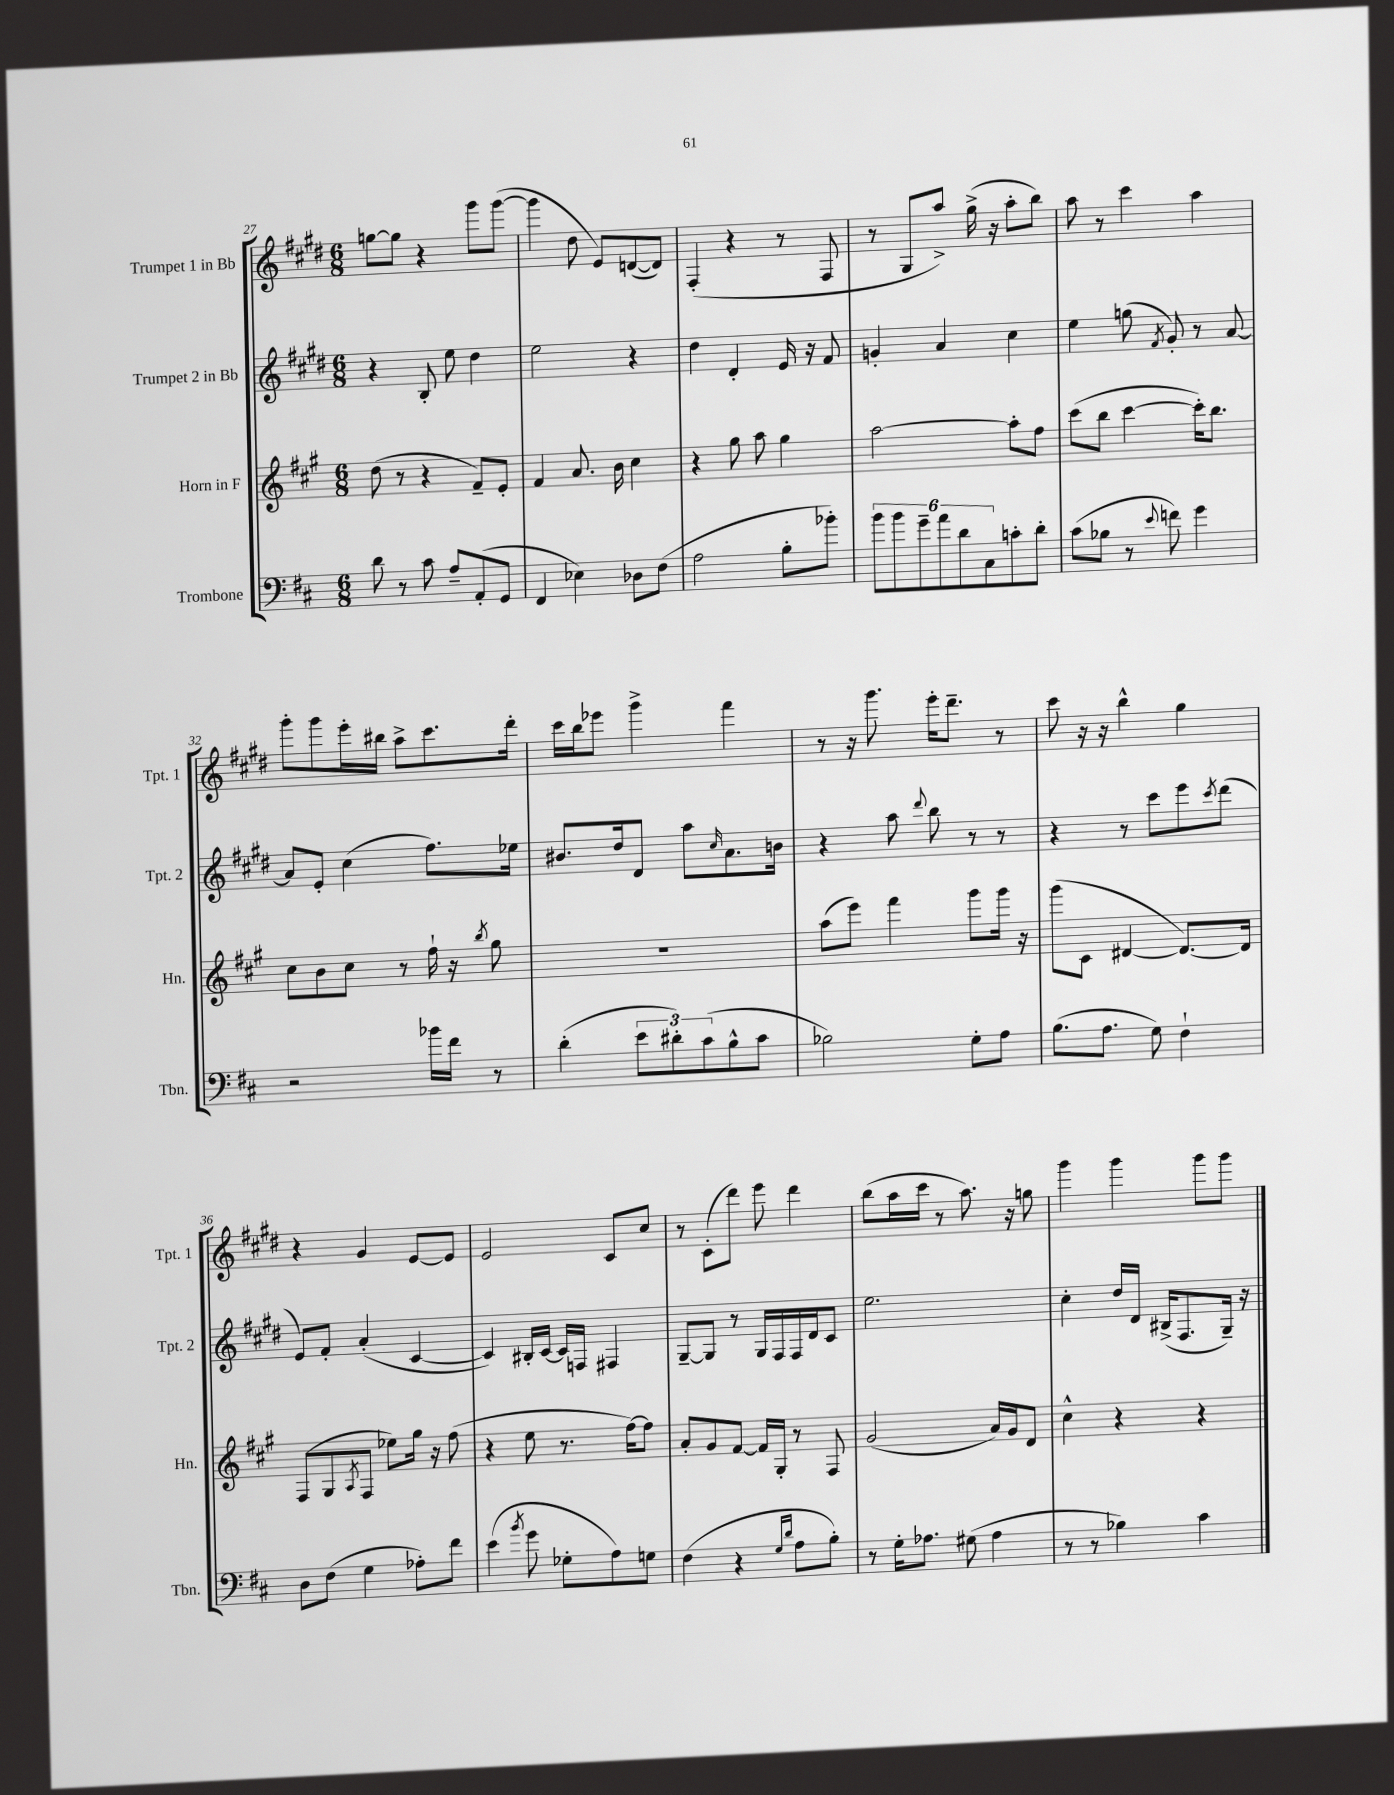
<<
\new StaffGroup <<
\new Staff = "s0" \with { instrumentName = "Trumpet 1 in Bb" shortInstrumentName = "Tpt. 1" } {
    \clef treble \key e \major \numericTimeSignature \time 6/8
    g''8~ g''8 r4 gis'''8 gis'''8~( |
    gis'''4 dis''8 e'8) d'8~( d'8) |
    fis4-.( r4 r8 fis8 |
    r8 gis8 a''8->) gis''16->( r16 a''8-. b''8) |
    a''8 r8 cis'''4 a''4 |
    gis'''8-. gis'''8 e'''16-. bis''16 a''8-> cis'''8. dis'''16-. |
    cis'''16 b''16 ees'''8 gis'''4-> fis'''4 |
    r8 r16 gis'''8. e'''16-. dis'''8.-- r8 |
    cis'''8 r16 r16 b''4-^ gis''4 |
    r4 gis'4 e'8~ e'8 |
    e'2 cis'8 cis''8 |
    r8 cis'8-.( dis'''8) e'''8 dis'''4 |
    b''8( a''16 cis'''16 r8 a''8.) r16 g''8 |
    gis'''4 gis'''4 gis'''8 gis'''8 \bar "|." |
}
\new Staff = "s1" \with { instrumentName = "Trumpet 2 in Bb" shortInstrumentName = "Tpt. 2" } {
    \clef treble \key e \major \numericTimeSignature \time 6/8
    r4 b8-. e''8 dis''4 |
    e''2 r4 |
    dis''4 dis'4-. e'16 r16 fis'8 |
    g'4-. a'4 cis''4 |
    e''4 g''8( \acciaccatura { fis'8 } gis'8-.) r8 a'8~ |
    a'8 e'8-. cis''4( fis''8.) ees''16 |
    bis'8. dis''16 dis'8 a''8 \grace { cis''16 } a'8. b'16 |
    r4 a''8 \appoggiatura { dis'''8 } b''8 r8 r8 |
    r4 r8 cis'''8 e'''8 \acciaccatura { cis'''8 } dis'''8( |
    e'8) fis'8-. a'4-.( cis'4~ |
    cis'4) bis16-. cis'16~ cis'16 f16 fis4 |
    gis8~-- gis8 r8 gis16 fis16 fis16 dis'16 cis'8 |
    e''2. |
    cis''4-. dis''16 dis'16 bis16->( fis8. gis16--) r16 \bar "|." |
}
\new Staff = "s2" \with { instrumentName = "Horn in F" shortInstrumentName = "Hn." } {
    \clef treble \key a \major \numericTimeSignature \time 6/8
    d''8( r8 r4 fis'8--) e'8-. |
    fis'4 a'8. b'16 cis''4 |
    r4 gis''8 a''8 gis''4 |
    a''2~ a''8-. fis''8 |
    cis'''8( b''8 cis'''4~ cis'''16-.) b''8. |
    cis''8 b'8 cis''8 r8 fis''16-! r16 \acciaccatura { b''8 } gis''8 |
    r2. |
    a''8( e'''8) fis'''4 gis'''8 gis'''16 r16 |
    gis'''8( cis'8 dis'4~ dis'8.~) dis'16 |
    fis8( gis8 \acciaccatura { a8 } fis8 ees''8) gis''16 r16 fis''8( |
    r4 e''8 r8. fis''16~) fis''8 |
    a'8-. gis'8 fis'8~ fis'16 gis16-. r8 fis8 |
    gis'2( a'16) gis'16 d'8 |
    cis''4-^ r4 r4 \bar "|." |
}
\new Staff = "s3" \with { instrumentName = "Trombone" shortInstrumentName = "Tbn." } {
    \clef bass \key d \major \numericTimeSignature \time 6/8
    d'8 r8 cis'8 a8-- a,8-.( g,8 |
    fis,4 ees4) des8 fis8( |
    a2 b8-. bes'8-.) |
    \tuplet 6/4 { b'8 b'8 g'8-- a'8 d'8 cis8 } c'8-. d'8-. |
    cis'8( bes8 r8 \appoggiatura { e'8 } f'8) g'4 |
    r2 bes'16 fis'16 r8 |
    d'4-.( \tuplet 3/2 { e'8 dis'8-.) cis'8( } b8-^ cis'8 |
    bes2) g8-. a8 |
    b8.( a8. g8) fis4-! |
    d8 fis8( g4 aes8-.) fis'8 |
    e'4( \acciaccatura { b'8 } g'8 ges8-. a8) g8 |
    fis4( r4 \grace { g16 d'16 } a8 b8-.) |
    r8 g16-. aes8. gis8( aes4 |
    r8 r8 bes4) cis'4 \bar "|." |
}
>>
>>
\layout { \context { \Score currentBarNumber = #27 } }
